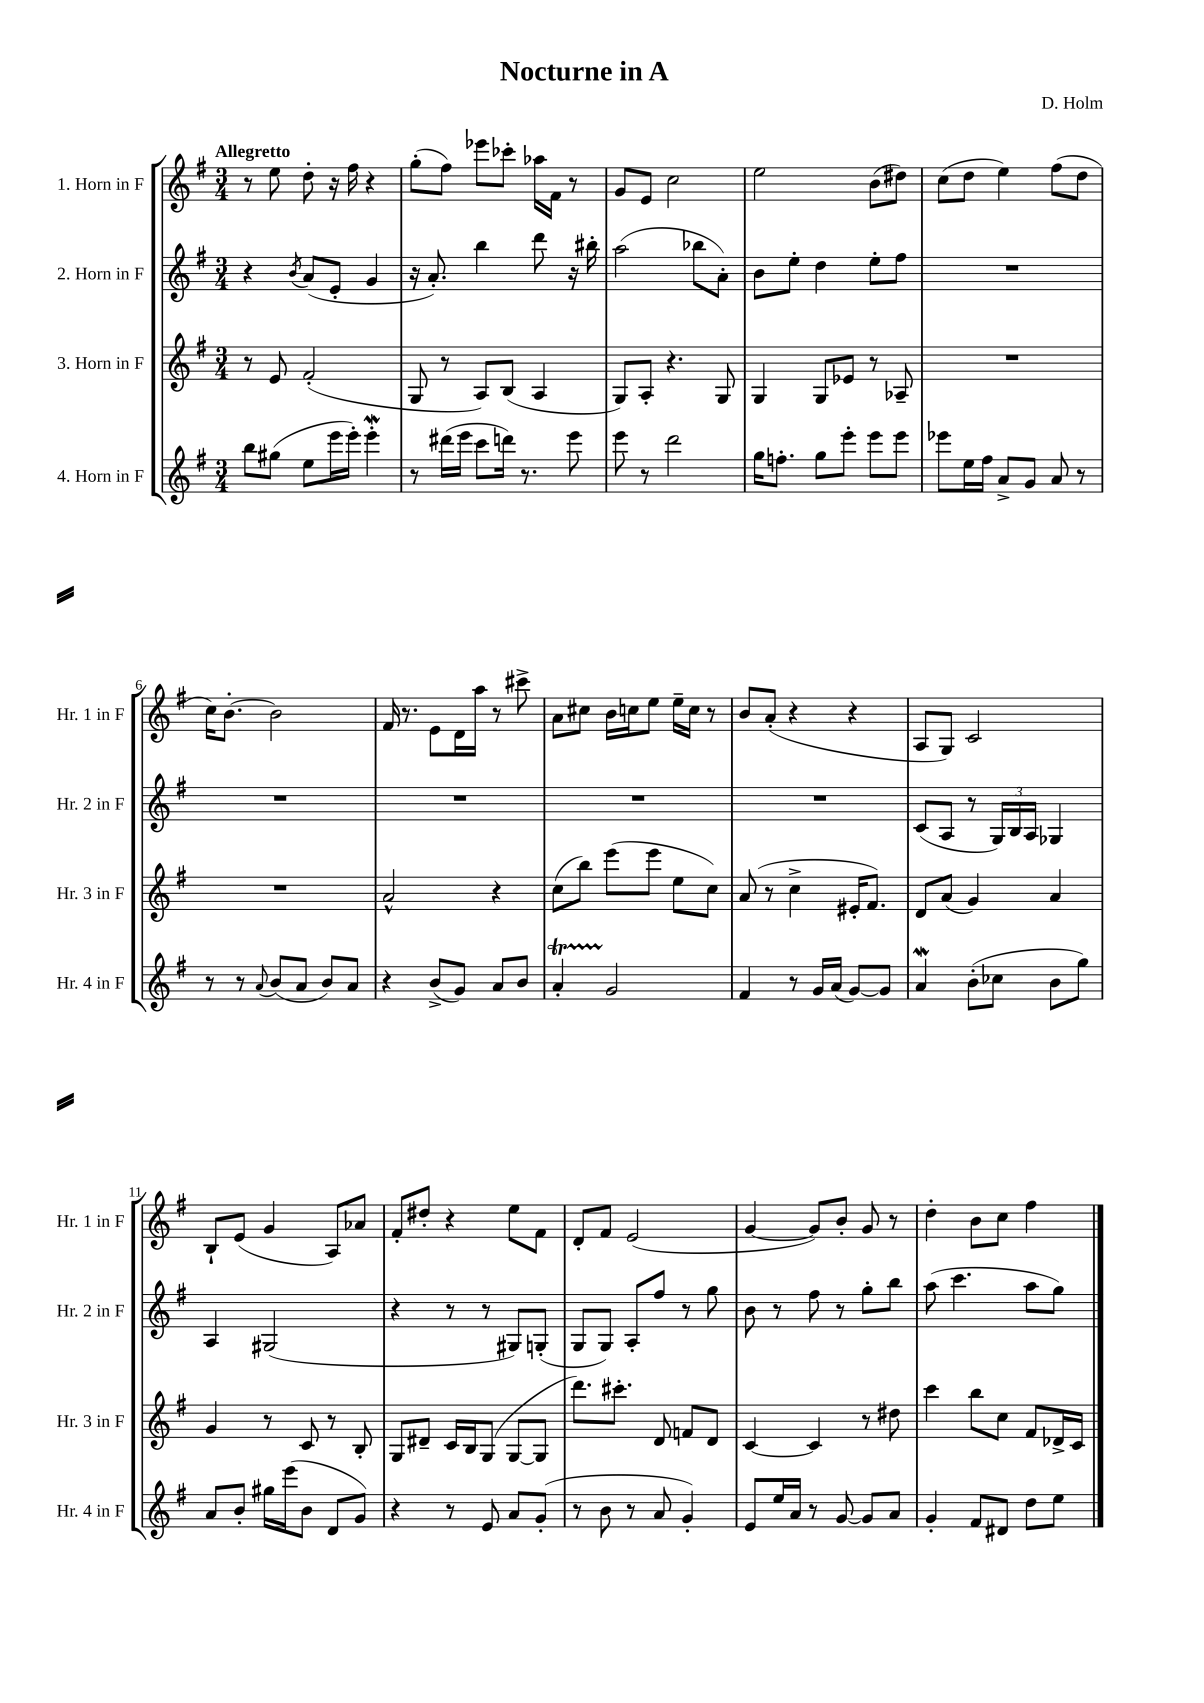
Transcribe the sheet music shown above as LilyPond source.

\header { title = "Nocturne in A" composer = "D. Holm" }
<<
\new StaffGroup <<
\new Staff = "s0" \with { instrumentName = "1. Horn in F" shortInstrumentName = "Hr. 1 in F" } {
    \clef treble \key g \major \numericTimeSignature \time 3/4 \tempo "Allegretto"
    \autoBeamOff r8 e''8 d''8-. r16 fis''16 r4 |
    g''8[-.( fis''8]) ees'''8[ ces'''8]-. aes''16[ fis'16] r8 |
    g'8[ e'8] c''2 |
    e''2 b'8[( dis''8]) |
    c''8[( d''8] e''4) fis''8[( d''8] |
    c''16[) b'8.]~-. b'2 |
    fis'16 r8. e'8[ d'16 a''16] r8 cis'''8-> |
    a'8[ cis''8] b'16[ c''16 e''8] e''16[-- c''16] r8 |
    b'8[ a'8]-.( r4 r4 |
    a8[ g8]) c'2 |
    b8[-! e'8]( g'4 a8[) aes'8] |
    fis'8[-. dis''8]-. r4 e''8[ fis'8] |
    d'8[-. fis'8] e'2( |
    g'4~ g'8[) b'8]-. g'8 r8 |
    d''4-. b'8[ c''8] fis''4 \bar "|." |
}
\new Staff = "s1" \with { instrumentName = "2. Horn in F" shortInstrumentName = "Hr. 2 in F" } {
    \clef treble \key g \major \numericTimeSignature \time 3/4
    \autoBeamOff r4 \acciaccatura { b'8 } a'8[( e'8]-. g'4 |
    r16 a'8.-.) b''4 d'''8 r16 bis''16-. |
    a''2( bes''8[ a'8]-.) |
    b'8[ e''8]-. d''4 e''8[-. fis''8] |
    R2. |
    R2. |
    R2. |
    R2. |
    R2. |
    c'8[( a8] r8 \tuplet 3/2 { g16[) b16 a16] } ges4 |
    a4 gis2( |
    r4 r8 r8 gis8[) g8]-.( |
    g8[ g8]) a8[-. fis''8] r8 g''8 |
    b'8 r8 fis''8 r8 g''8[-. b''8] |
    a''8( c'''4. a''8[ g''8]) \bar "|." |
}
\new Staff = "s2" \with { instrumentName = "3. Horn in F" shortInstrumentName = "Hr. 3 in F" } {
    \clef treble \key g \major \numericTimeSignature \time 3/4
    \autoBeamOff r8 e'8 fis'2-.( |
    g8 r8 a8[) b8]( a4 |
    g8[) a8]-. r4. g8 |
    g4 g8[ ees'8] r8 aes8-- |
    R2. |
    R2. |
    a'2-^ r4 |
    c''8[( b''8]) e'''8[( e'''8] e''8[ c''8]) |
    a'8( r8 c''4-> eis'16[-. fis'8.]) |
    d'8[ a'8]( g'4) a'4 |
    g'4 r8 c'8 r8 b8-. |
    g8[ dis'8]-- c'16[ b16 g8]( g8[~ g8] |
    d'''8.[) cis'''8.]-. d'8 f'8[ d'8] |
    c'4~ c'4 r8 dis''8 |
    c'''4 b''8[ c''8] fis'8[ des'16-> c'16] \bar "|." |
}
\new Staff = "s3" \with { instrumentName = "4. Horn in F" shortInstrumentName = "Hr. 4 in F" } {
    \clef treble \key g \major \numericTimeSignature \time 3/4
    \autoBeamOff b''8[ gis''8]( e''8[ e'''16 e'''16]-.) e'''4-.\mordent |
    r8 dis'''16[( e'''16] c'''8[ d'''16]) r8. e'''8 |
    e'''8 r8 d'''2 |
    g''16[ f''8.]-. g''8[ e'''8]-. e'''8[ e'''8] |
    ees'''8[ e''16 fis''16] a'8[-> g'8] a'8 r8 |
    r8 r8 \appoggiatura { a'8 } b'8[( a'8] b'8[) a'8] |
    r4 b'8[->( g'8]) a'8[ b'8] |
    a'4-.\startTrillSpan g'2\stopTrillSpan |
    fis'4 r8 g'16[ a'16]( g'8[~) g'8] |
    a'4\mordent b'8[-.( ces''8] b'8[ g''8]) |
    a'8[ b'8]-. gis''16[ e'''16( b'8] d'8[ g'8]) |
    r4 r8 e'8 a'8[ g'8]-.( |
    r8 b'8 r8 a'8 g'4-.) |
    e'8[ e''16 a'16] r8 g'8~ g'8[ a'8] |
    g'4-. fis'8[ dis'8] d''8[ e''8] \bar "|." |
}
>>
>>
